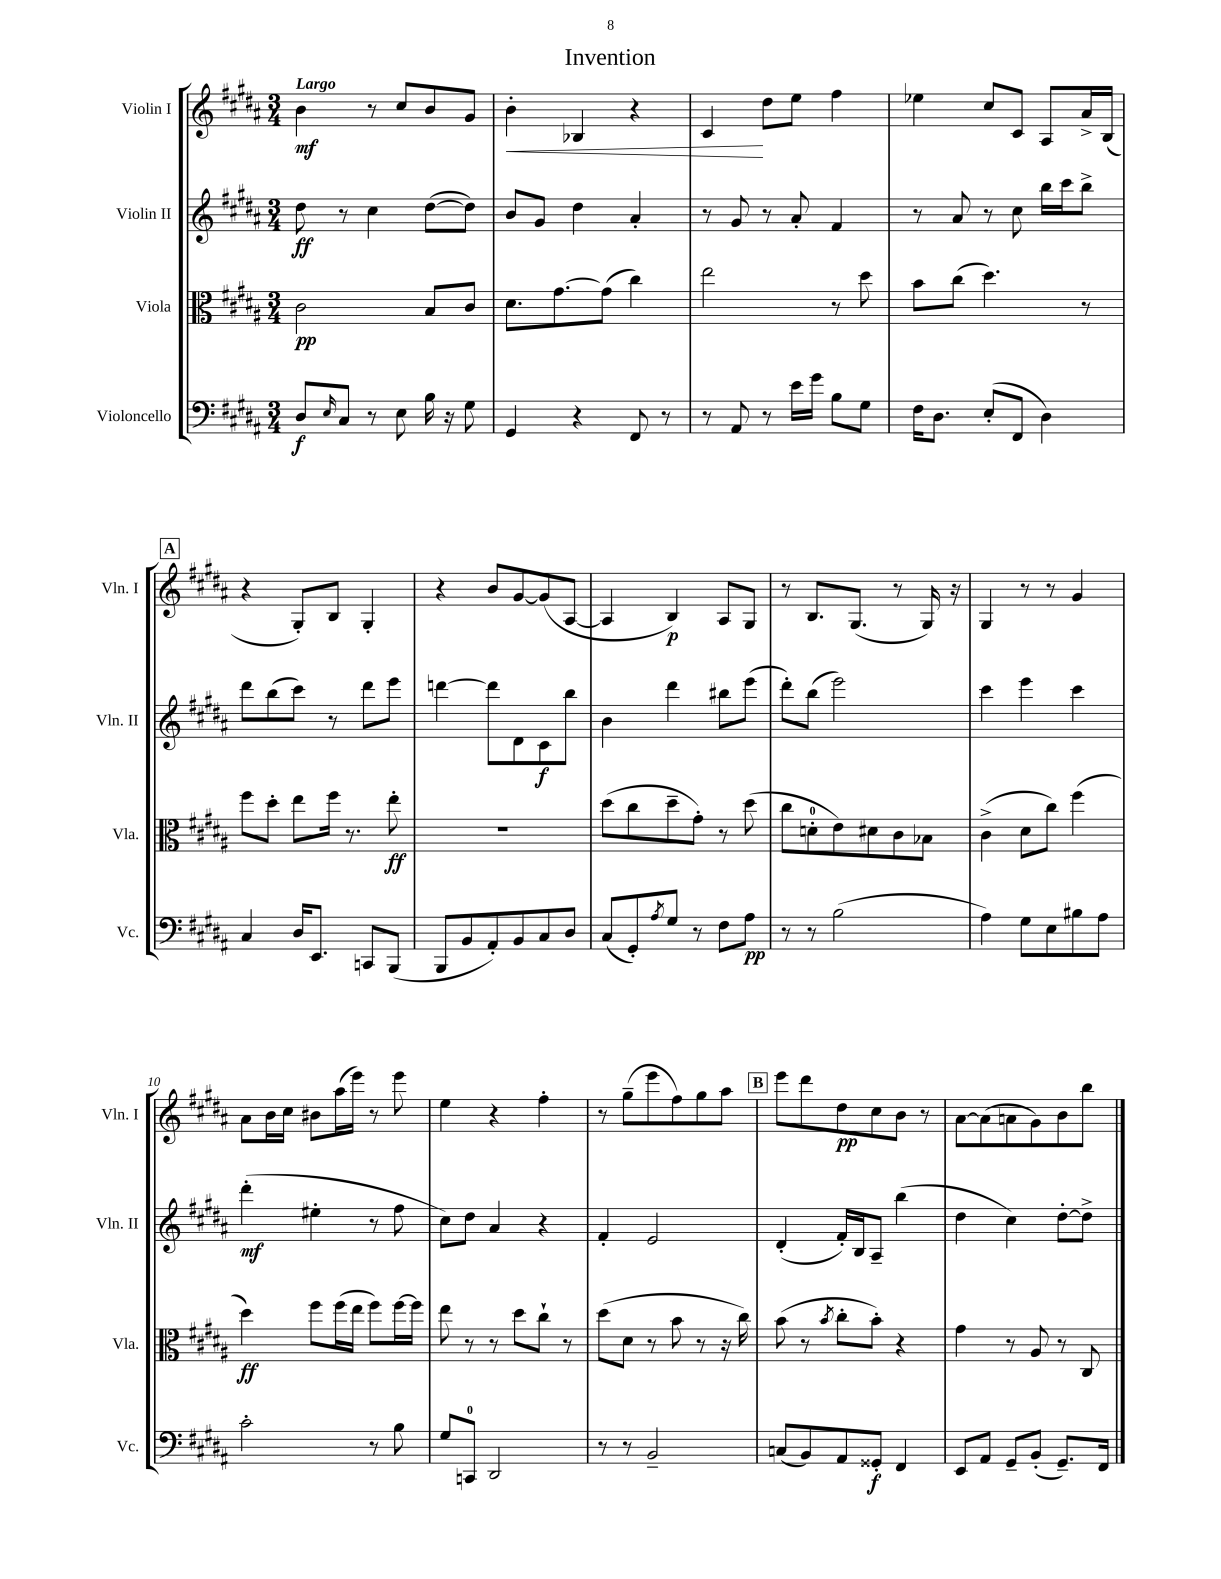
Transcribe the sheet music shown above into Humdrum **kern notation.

**kern	**dynam	**kern	**dynam	**kern	**dynam	**kern	**dynam
*part4	*part4	*part3	*part3	*part2	*part2	*part1	*part1
*staff4	*staff4	*staff3	*staff3	*staff2	*staff2	*staff1	*staff1
*I"Violoncello	*	*I"Viola	*	*I"Violin II	*	*I"Violin I	*
*I'Vc.	*	*I'Vla.	*	*I'Vln. II	*	*I'Vln. I	*
*clefF4	*	*clefC3	*	*clefG2	*	*clefG2	*
*k[f#c#g#d#a#]	*	*k[f#c#g#d#a#]	*	*k[f#c#g#d#a#]	*	*k[f#c#g#d#a#]	*
*M3/4	*	*M3/4	*	*M3/4	*	*M3/4	*
=1	=1	=1	=1	=1	=1	=1	=1
!	!	!	!	!	!	!LO:TX:a:B:t=Largo	!
8D#/L	f	2c#\	pp	8dd#\	ff	4b\	mf
16qqE/	.	.	.	.	.	.	.
8C#/J	.	.	.	8r	.	.	.
8r	.	.	.	4cc#\	.	8r	.
8E\	.	.	.	.	.	8cc#/L	.
16B\	.	8B/L	.	([8dd#\L	.	8b/	.
16r	.	.	.	.	.	.	.
8G#\	.	8c#/J	.	8dd#\J])	.	8g#/J	.
=2	=2	=2	=2	=2	=2	=2	=2
!	!	!	!	!	!	!	!LO:HP:b
4GG#/	.	8.d#\L	.	8b/L	.	4b'\	<
.	.	.	.	8g#/J	.	.	.
.	.	[8.g#\	.	.	.	.	.
4r	.	.	.	4dd#\	.	4B-X/	.
.	.	(8g#\J]	.	.	.	.	.
8FF#/	.	4cc#\)	.	4a#'/	.	4r	.
8r	.	.	.	.	.	.	.
=3	=3	=3	=3	=3	=3	=3	=3
8r	.	2ee\	.	8r	.	4c#/	.
8AA#/	.	.	.	8g#/	.	.	.
8r	.	.	.	8r	.	8dd#\L	[
16e\LL	.	.	.	8a#'/	.	8ee\J	.
16g#\JJ	.	.	.	.	.	.	.
8B\L	.	8r	.	4f#/	.	4ff#\	.
8G#\J	.	8dd#\	.	.	.	.	.
=4	=4	=4	=4	=4	=4	=4	=4
16F#\KL	.	8b\L	.	8r	.	4ee-X\	.
8.D#\J	.	.	.	.	.	.	.
.	.	(8cc#\J	.	8a#/	.	.	.
(8E'/L	.	4.dd#\)	.	8r	.	8cc#/L	.
8FF#/J	.	.	.	8cc#\	.	8c#/J	.
4D#\)	.	.	.	16bb\LL	.	8A#/L	.
.	.	.	.	16ccc#\J	.	.	.
.	.	8r	.	8bb^\J	.	16a#^/L	.
.	.	.	.	.	.	(16B/JJ	.
!!LO:LB:g=z
!!LO:REH:place=s1:t=A
=5	=5	=5	=5	=5	=5	=5	=5
4C#/	.	8ff#\L	.	8ddd#\L	.	4r	.
.	.	8dd#'\J	.	(8bb\	.	.	.
16D#/KL	.	8ee\L	.	8ccc#\J)	.	8G#'/L)	.
8.EE/J	.	.	.	.	.	.	.
.	.	16ff#\Jk	.	8r	.	8B/J	.
.	.	8.r	.	.	.	.	.
8CCn/L	.	.	.	8ddd#\L	.	4G#'/	.
(8BBB/J	.	8ee'\	ff	8eee\J	.	.	.
=6	=6	=6	=6	=6	=6	=6	=6
8BBB/L	.	2.r	.	[4dddn\	.	4r	.
8BB/	.	.	.	.	.	.	.
8AA#'/)	.	.	.	8ddd\L]	.	8b/L	.
8BB/	.	.	.	8d#\	.	[8g#/	.
8C#/	.	.	.	8c#\	f	(8g#/]	.
8D#/J	.	.	.	8bb\J	.	[8A#/J	.
=7	=7	=7	=7	=7	=7	=7	=7
(8C#/L	.	(8dd#\L	.	4b\	.	4A#/]	.
8GG#'/)	.	8cc#\	.	.	.	.	.
8qA#/	.	.	.	.	.	.	.
8G#/J	.	8dd#~\	.	4ddd#\	.	4B/)	p
8r	.	8g#'\J)	.	.	.	.	.
8F#\L	.	8r	.	8bb#X\L	.	8A#/L	.
8A#\J	pp	(8dd#\	.	(8eee\J	.	8G#/J	.
=8	=8	=8	=8	=8	=8	=8	=8
8r	.	8cc#\L	.	8ddd#'\L)	.	8r	.
8r	.	8dn'\	.	(8bb\J	.	8.B/L	.
(2B\	.	8e\)	.	2eee\)	.	.	.
.	.	.	.	.	.	(8.G#/J	.
.	.	8d#X\	.	.	.	.	.
.	.	8c#\	.	.	.	8r	.
.	.	8B-X\J	.	.	.	16G#/)	.
.	.	.	.	.	.	16r	.
=9	=9	=9	=9	=9	=9	=9	=9
4A#\)	.	(4c#^\	.	4ccc#\	.	4G#/	.
8G#\L	.	8d#\L	.	4eee\	.	8r	.
8E\	.	8cc#\J)	.	.	.	8r	.
8B#X\	.	(4ff#\	.	4ccc#\	.	4g#/	.
8A#\J	.	.	.	.	.	.	.
!!LO:LB:g=z
=10	=10	=10	=10	=10	=10	=10	=10
2c#'\	.	4dd#\)	ff	(4ddd#'\	mf	8a#\L	.
.	.	.	.	.	.	16b\L	.
.	.	.	.	.	.	16cc#\JJ	.
.	.	8ff#\L	.	4ee#X'\	.	8b#X\L	.
.	.	(16ff#\L	.	.	.	(16aa#\L	.
.	.	16ee\JJ	.	.	.	16eee\JJ)	.
8r	.	8ff#\L)	.	8r	.	8r	.
8B\	.	[16ff#\L	.	8ff#\	.	8eee\	.
.	.	16ff#\JJ]	.	.	.	.	.
=11	=11	=11	=11	=11	=11	=11	=11
8G#/L	.	8ee\	.	8cc#\L)	.	4ee\	.
8CCn/J	.	8r	.	8dd#\J	.	.	.
2DD#/	.	8r	.	4a#/	.	4r	.
.	.	8dd#\L	.	.	.	.	.
.	.	8cc#`\J	.	4r	.	4ff#'\	.
.	.	8r	.	.	.	.	.
=12	=12	=12	=12	=12	=12	=12	=12
8r	.	(8dd#\L	.	4f#'/	.	8r	.
8r	.	8d#\J	.	.	.	(8gg#~\L	.
2BB~/	.	8r	.	2e/	.	8eee\	.
.	.	8b\	.	.	.	8ff#\)	.
.	.	8r	.	.	.	8gg#\	.
.	.	16r	.	.	.	8aa#\J	.
.	.	16cc#\)	.	.	.	.	.
!!LO:REH:place=s1:t=B
=13	=13	=13	=13	=13	=13	=13	=13
(8Cn/L	.	(8b\	.	(4d#'/	.	8eee\L	.
8BB/)	.	8r	.	.	.	8ddd#\	.
.	.	8qb/	.	.	.	.	.
8AA#/	.	8cc#'\L	.	16f#'/LL)	.	8dd#\	pp
.	.	.	.	16B/J	.	.	.
8GG##X'/J	f	8b'\J)	.	8A#~/J	.	8cc#\	.
4FF#/	.	4r	.	(4bb\	.	8b\J	.
.	.	.	.	.	.	8r	.
=14	=14	=14	=14	=14	=14	=14	=14
8EE/L	.	4g#\	.	4dd#\	.	[8a#\L	.
8AA#/J	.	.	.	.	.	(8a#\]	.
8GG#~/L	.	8r	.	4cc#\)	.	8an\	.
(8BB'/J	.	8A#/	.	.	.	8g#\)	.
8.GG#~/L)	.	8r	.	[8dd#'\L	.	8b\	.
.	.	8C#/	.	8dd#^\J]	.	8bb\J	.
16FF#/Jk	.	.	.	.	.	.	.
==	==	==	==	==	==	==	==
*-	*-	*-	*-	*-	*-	*-	*-
